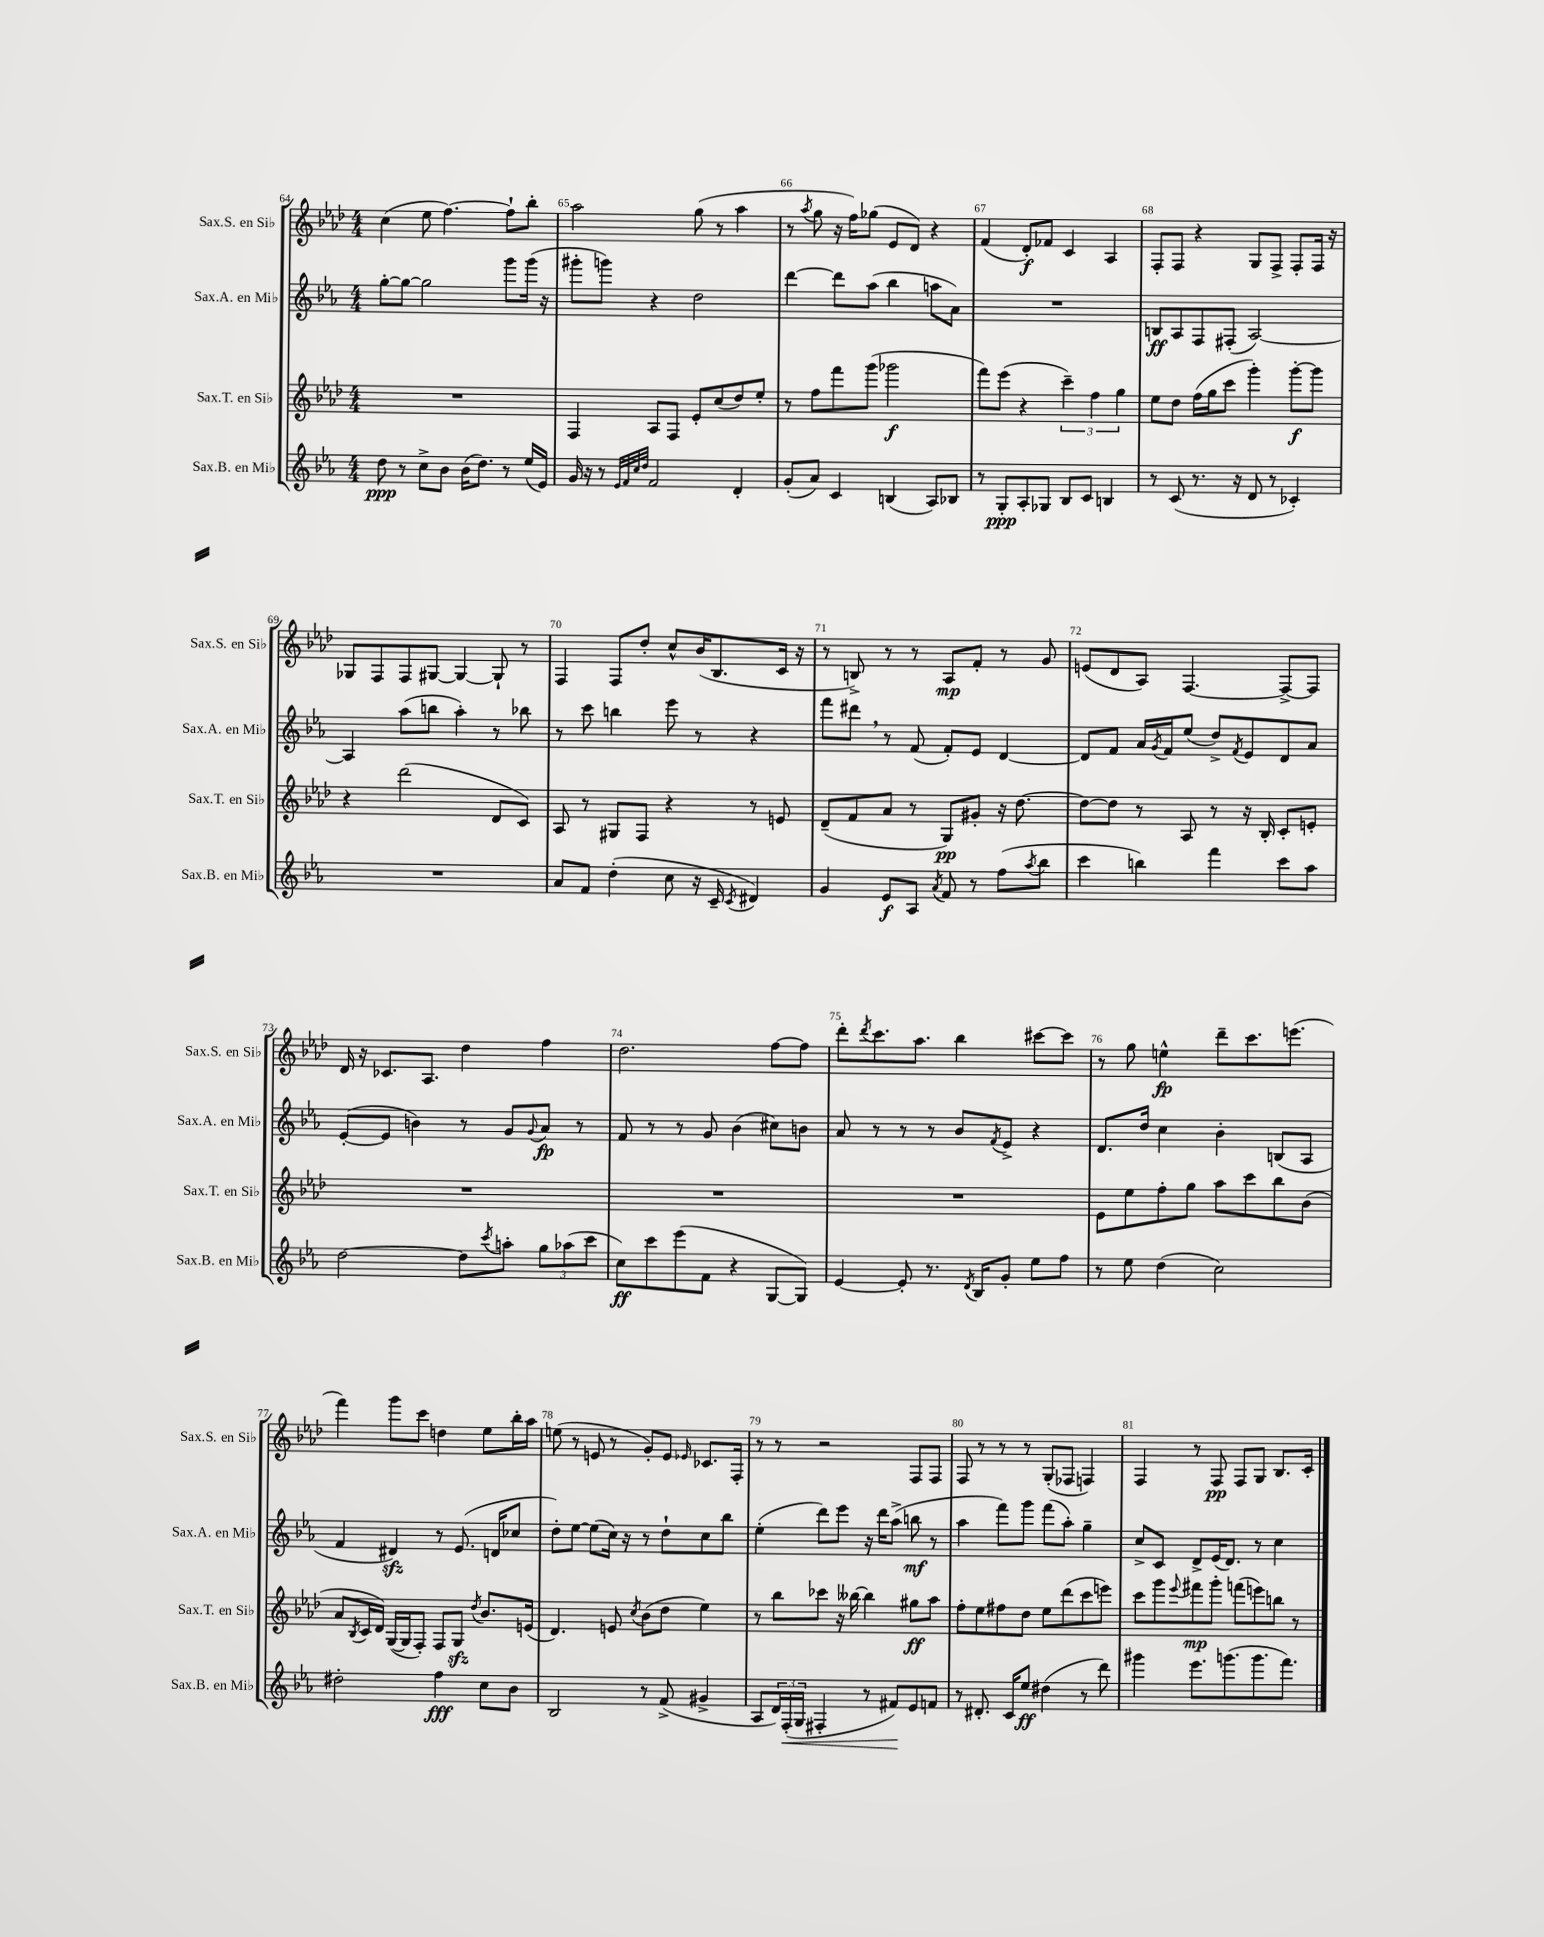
<<
\new StaffGroup <<
\new Staff = "s0" \with { instrumentName = "Sax.S. en Sib" shortInstrumentName = "Sax.S. en Sib" } {
    \clef treble \key aes \major \numericTimeSignature \time 4/4
    c''4( ees''8 f''4.~) f''8-! bes''8-. |
    aes''2 g''8( r8 aes''4 |
    r8 \acciaccatura { aes''8 } g''8 r16 f''16) ges''8( ees'8 des'8) r4 |
    f'4( des'8-.\f) fes'8 c'4 aes4 |
    f8-. f8 r4 g8 f8-> f8-. f16 r16 |
    ges8 f8 f8 gis8~ gis4~ gis8-! r8 |
    f4 f8 des''8-. c''8-^ bes'16( bes8. c'16 r16 |
    r8 b8->) r8 r8 aes8\mp f'8-. r8 g'8 |
    e'8( des'8 aes8) f4.~ f8~-> f8 |
    des'16 r16 ces'8. aes8. des''4 f''4 |
    des''2. f''8~ f''8 |
    des'''8-. \acciaccatura { des'''8 } c'''8. aes''8. bes''4 cis'''8~ cis'''8 |
    r8 g''8 e''4-^\fp des'''8-- c'''8. e'''8.( |
    f'''4) g'''8 c'''8 d''4 ees''8 bes''16-. aes''16 |
    e''8( r8 e'8 r8 g'8-.) e'8 \grace { ees'16 } ces'8. f16-. |
    r8 r8 r2 f8 f8 |
    f8 r8 r8 r8 g8-.( fes8 f4) |
    f4 r8 f8\pp f8 g8 bes8. c'16-. \bar "|." |
}
\new Staff = "s1" \with { instrumentName = "Sax.A. en Mib" shortInstrumentName = "Sax.A. en Mib" } {
    \clef treble \key ees \major \numericTimeSignature \time 4/4
    g''8~-. g''8~ g''2 g'''8 g'''16( r16 |
    gis'''8-. g'''8) r4 d''2 |
    d'''4~ d'''8 aes''8( bes''4 a''8 aes'8) |
    R1 |
    b8\ff aes8 f8 fis8-.( aes2~) |
    aes4 aes''8( b''8 aes''4-.) r8 bes''8 |
    r8 c'''8 b''4 ees'''8 r8 r4 |
    f'''8 dis'''8 \breathe r8 f'8( f'8-.) ees'8 d'4~ |
    d'8 f'8 aes'16 \acciaccatura { g'8 } f'16 ees''8( d''8->) \acciaccatura { f'8 } ees'8 d'8 aes'8 |
    ees'8~-.( ees'8 b'4) r8 g'8 \appoggiatura { g'8 } aes'8\fp r8 |
    f'8 r8 r8 g'8 bes'4( cis''8) b'8 |
    aes'8 r8 r8 r8 bes'8 \acciaccatura { f'8 } ees'8-> r4 |
    d'8. d''16 c''4 bes'4-. b8( aes8 |
    f'4 dis'4\sfz) r8 ees'8.( d'16 ces''8 |
    d''8-.) ees''8~ ees''8( c''16) r16 r8 d''8-! c''8 bes''8 |
    ees''4-.( d'''8) ees'''8 r16 d'''16 aes''8->( b''8\mf r8 |
    aes''4 f'''8) g'''8 f'''8( aes''8-.) g''4-- |
    c''8-> c'8 d'8-> ees'16( d'8.) r8 c''4 \bar "|." |
}
\new Staff = "s2" \with { instrumentName = "Sax.T. en Sib" shortInstrumentName = "Sax.T. en Sib" } {
    \clef treble \key aes \major \numericTimeSignature \time 4/4
    R1 |
    f4 aes8 f8 ees'8-. c''8( des''8) ees''8-. |
    r8 f''8 f'''8 g'''8( ges'''2\f |
    f'''8) ees'''8( r4 \tuplet 3/2 { c'''4--) f''4 g''4 } |
    ees''8 des''8 f''16( g''16 c'''8 g'''4-.) g'''8~-.\f g'''8 |
    r4 des'''2( des'8 c'8) |
    aes8 r8 gis8 f8 r4 r8 e'8 |
    des'8--( f'8 aes'8 r8 g8\pp) gis'8-. r16 des''8.~ |
    des''8~ des''8 r8 aes8 r8 r16 bes16-. c'8-. e'8-. |
    R1 |
    R1 |
    R1 |
    ees'8 ees''8 f''8-. g''8 aes''8 c'''8 bes''8 bes'8( |
    aes'8 \acciaccatura { bes8 } c'16 des'16) g16~( g16 f8-.) f8 g8\sfz \acciaccatura { des''8 } bes'8. e'16( |
    des'4.) e'8 \acciaccatura { c''8 } bes'8( des''8 ees''4) |
    r8 bes''8 ces'''8 r16 beses''16~ beses''4 gis''8\ff aes''8 |
    f''8-. ees''8 fis''8 des''8 ees''8 des'''8( c'''8 e'''8) |
    c'''8 g'''8 \appoggiatura { ees'''8 } fis'''8\mp g'''8-. f'''8( e'''8) b''8 r8 \bar "|." |
}
\new Staff = "s3" \with { instrumentName = "Sax.B. en Mib" shortInstrumentName = "Sax.B. en Mib" } {
    \clef treble \key ees \major \numericTimeSignature \time 4/4
    d''8\ppp r8 c''8-> bes'8 bes'16( d''8.) r8 ees''16( ees'16) |
    g'16 r16 r8 \grace { ees'32 f'32 c''32 d''32 } f'2 d'4-. |
    g'8-.( aes'8) c'4 b4( aes8) bes8 |
    r8 g8-.\ppp aes8-. ges8 bes8 c'8 b4 |
    r8 c'8( r8. r16 d'8 r8 ces'4-.) |
    R1 |
    aes'8 f'8 d''4-.( c''8 r16 c'16-- \acciaccatura { c'8 } dis'4) |
    g'4 ees'8\f aes8 \acciaccatura { aes'8 } f'8 r8 f''8( \acciaccatura { aes''8 } bes''8 |
    c'''4 b''4) f'''4 c'''8 aes''8 |
    d''2~ d''8 \acciaccatura { c'''8 } a''8-. \tuplet 3/2 { g''8 aes''8( c'''8 } |
    c''8\ff) c'''8 ees'''8( f'8 r4 g8~ g8) |
    ees'4~ ees'8-. r8. \acciaccatura { d'8 } bes16 g'8-. ees''8 f''8 |
    r8 ees''8 d''4( c''2) |
    dis''2-. f''4\fff c''8 bes'8 |
    bes2 r8 f'8->( gis'4-> |
    aes8 \tuplet 3/2 { d'16) f16-.\<( g16 } fis4-. r8 fis'8\!) ees'8 f'8 |
    r8 dis'8.-. c'16 ees''8\ff dis''4( r8 d'''8) |
    gis'''4 ees'''8. g'''8.( g'''8. f'''8.) \bar "|." |
}
>>
>>
\layout { \context { \Score currentBarNumber = #64 \override BarNumber.break-visibility = ##(#f #t #t) barNumberVisibility = #all-bar-numbers-visible } }
